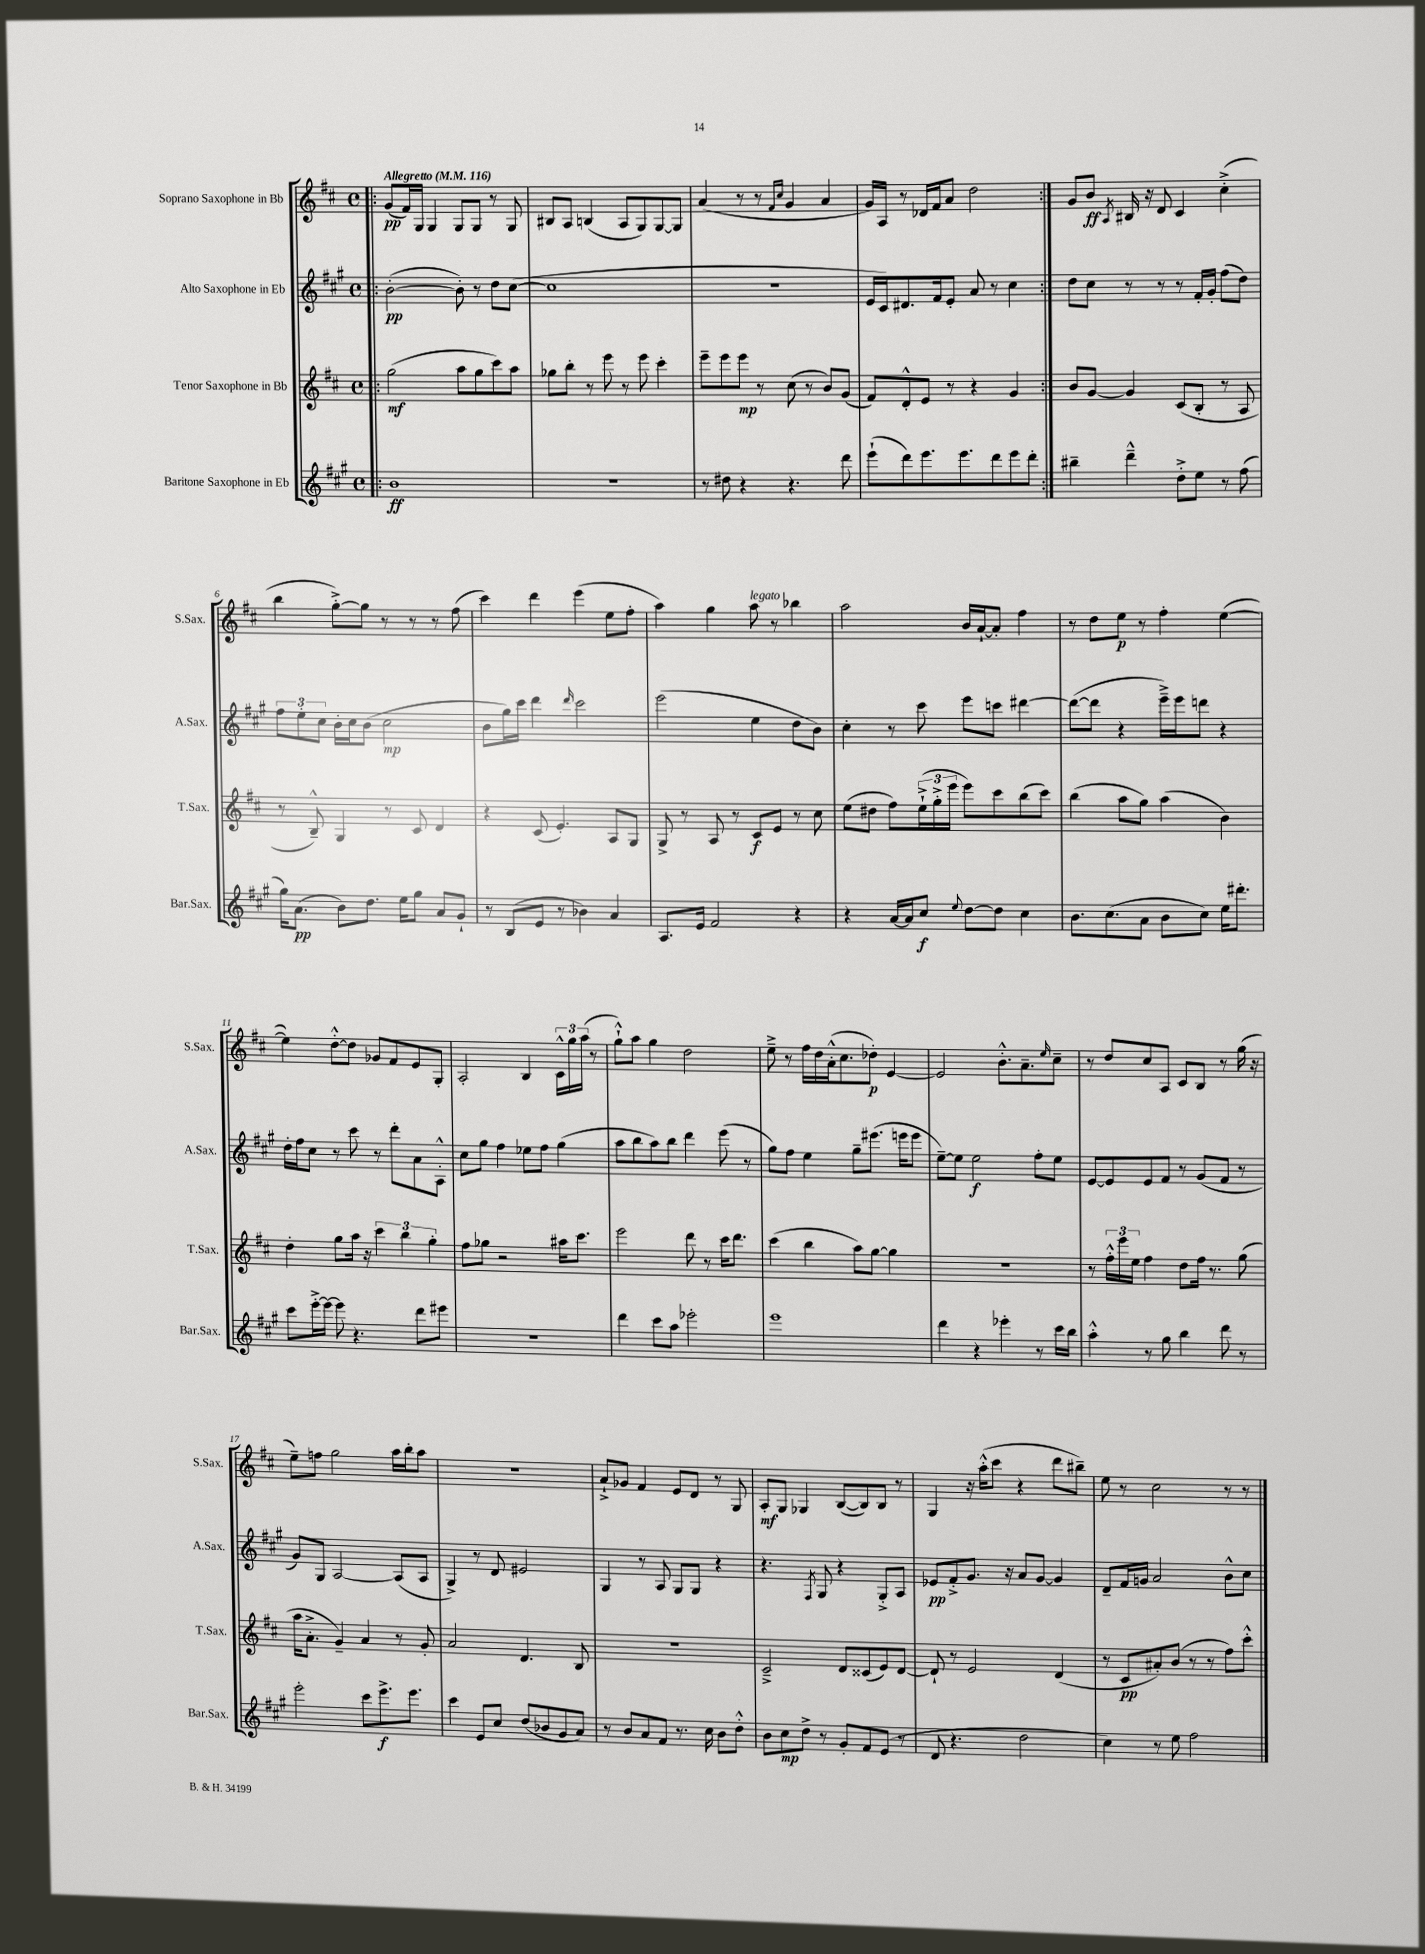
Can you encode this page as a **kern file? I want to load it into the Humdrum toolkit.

**kern	**dynam	**kern	**dynam	**kern	**dynam	**kern	**dynam
*part4	*part4	*part3	*part3	*part2	*part2	*part1	*part1
*staff4	*staff4	*staff3	*staff3	*staff2	*staff2	*staff1	*staff1
*I"Baritone Saxophone in Eb	*	*I"Tenor Saxophone in Bb	*	*I"Alto Saxophone in Eb	*	*I"Soprano Saxophone in Bb	*
*I'Bar.Sax.	*	*I'T.Sax.	*	*I'A.Sax.	*	*I'S.Sax.	*
*clefG2	*	*clefG2	*	*clefG2	*	*clefG2	*
*k[f#c#g#]	*	*k[f#c#]	*	*k[f#c#g#]	*	*k[f#c#]	*
*M4/4	*	*M4/4	*	*M4/4	*	*M4/4	*
*met(c)	*	*met(c)	*	*met(c)	*	*met(c)	*
*MM116	*	*MM116	*	*MM116	*	*MM116	*
=1!|:	=1!|:	=1!|:	=1!|:	=1!|:	=1!|:	=1!|:	=1!|:
!	!	!	!	!	!	!LO:TX:a:B:t=Allegretto	!
1b	ff	(2gg\	mf	([2b'\	pp	(8g/L	pp
.	.	.	.	.	.	16f#/L)	.
.	.	.	.	.	.	16G/JJ	.
.	.	.	.	.	.	4G/	.
.	.	8aa\L	.	8b'\])	.	8G/L	.
.	.	8gg\	.	8r	.	8G/J	.
.	.	8ccc#\)	.	8dd\L	.	8r	.
.	.	8aa\J	.	([8cc#\J	.	8G/	.
=2	=2	=2	=2	=2	=2	=2	=2
1r	.	8gg-X\L	.	1cc#]	.	8B#X/L	.
.	.	8bb'\J	.	.	.	8A/J	.
.	.	8r	.	.	.	(4Bn/	.
.	.	8eee\	.	.	.	.	.
.	.	8r	.	.	.	8A/L	.
.	.	8eee\	.	.	.	8G/)	.
.	.	4ccc#'\	.	.	.	[8G/	.
.	.	.	.	.	.	8G/J]	.
=3	=3	=3	=3	=3	=3	=3	=3
8r	.	8eee~\L	.	1r	.	(4a/	.
8dd#X\	.	8eee\	.	.	.	.	.
4r	.	8eee\J	mp	.	.	8r	.
.	.	8r	.	.	.	8r	.
.	.	.	.	.	.	16qqf#/LL	.
.	.	.	.	.	.	16qqcc#/JJ	.
4.r	.	(8cc#\	.	.	.	4g/	.
.	.	8r	.	.	.	.	.
.	.	8b/L)	.	.	.	4a/	.
8ddd\	.	(8g/J	.	.	.	.	.
=4	=4	=4	=4	=4	=4	=4	=4
(8eee`\L	.	8f#/L)	.	16e/LL	.	16g/LL)	.
.	.	.	.	16c#/J)	.	16A/JJ	.
8ddd\)	.	8d'^^/	.	8.d#X/	.	8r	.
8.eee\	.	8e/J	.	.	.	16d-X/LL	.
.	.	.	.	16f#/k	.	16f#/J	.
.	.	8r	.	8e'/J	.	8a/J	.
8.eee\	.	.	.	.	.	.	.
.	.	4r	.	8a/	.	2dd\	.
8ddd\	.	.	.	8r	.	.	.
8eee\	.	4g/	.	4cc#\	.	.	.
8ddd'\J	.	.	.	.	.	.	.
=5:|!	=5:|!	=5:|!	=5:|!	=5:|!	=5:|!	=5:|!	=5:|!
4bb#X~\	.	8b/L	.	8dd\L	.	8g/L	.
.	.	[8g/J	.	8cc#\J	.	8b/J	ff
.	.	.	.	.	.	8qA/	.
4ddd~^^\	.	4g/]	.	8r	.	16B#X/	.
.	.	.	.	.	.	16r	.
.	.	.	.	8r	.	8d/	.
8dd'^\L	.	(8c#/L	.	8r	.	4c#/	.
8ee\J	.	8B'/J	.	16f#'/LL	.	.	.
.	.	.	.	16g#'/JJ	.	.	.
8r	.	8r	.	(8ff#\L	.	(4cc#'^\	.
(8ff#\	.	8A/	.	8dd\J)	.	.	.
!!LO:LB:g=z
=6	=6	=6	=6	=6	=6	=6	=6
16gg#\KL)	.	8r	.	12ff#\L	.	4bb\	.
(8.a\J	pp	.	.	.	.	.	.
.	.	.	.	12ee'\	.	.	.
.	.	8B~^^/)	.	.	.	.	.
.	.	.	.	12cc#\J	.	.	.
8b\L)	.	4G/	.	16b'\LL	.	[8gg'^\L)	.
.	.	.	.	16cc#\J	.	.	.
8.dd\J	.	.	.	(8b\J	.	8gg\J]	.
.	.	8r	.	2cc#\	mp	8r	.
16ee\KL	.	.	.	.	.	.	.
8gg#\J	.	8c#/	.	.	.	8r	.
8a/L	.	4d/	.	.	.	8r	.
8g#`/J	.	.	.	.	.	(8ff#\	.
=7	=7	=7	=7	=7	=7	=7	=7
8r	.	4r	.	8b\L	.	4ccc#\)	.
(8B/L	.	.	.	16gg#\L)	.	.	.
.	.	.	.	16ccc#\JJ	.	.	.
8e/J	.	(8c#/	.	4ddd\	.	4ddd\	.
8r	.	4.e'/)	.	.	.	.	.
.	.	.	.	16qqddd/	.	.	.
4b-X\)	.	.	.	2ccc#\	.	(4eee\	.
4a/	.	8A/L	.	.	.	8ee\L	.
.	.	8G/J	.	.	.	8ff#'\J	.
=8	=8	=8	=8	=8	=8	=8	=8
8.A/L	.	8G^/	.	(2eee\	.	4aa\)	.
.	.	8r	.	.	.	.	.
16e/Jk	.	.	.	.	.	.	.
2f#/	.	8A/	.	.	.	4gg\	.
.	.	8r	.	.	.	.	.
!	!	!	!	!	!	!LO:TX:a:i:t=legato	!
.	.	8c#/L	f	4ee\	.	8aa\	.
.	.	8e/J	.	.	.	8r	.
4r	.	8r	.	8dd\L	.	4bb-X\	.
.	.	8cc#\	.	8b\J)	.	.	.
=9	=9	=9	=9	=9	=9	=9	=9
4r	.	(8ee\L	.	4cc#'\	.	2aa\	.
.	.	8dd#X\J	.	.	.	.	.
[16a/LL	.	8ff#\L)	.	8r	.	.	.
16a/J]	.	.	.	.	.	.	.
8cc#/J	f	(24ee`^\L	.	8ccc#\	.	.	.
.	.	24gg'^\	.	.	.	.	.
.	.	24eee\JJ	.	.	.	.	.
8qqee/	.	.	.	.	.	.	.
[8dd\L	.	8eee\L)	.	8eee\L	.	16b/LL	.
.	.	.	.	.	.	[16a`/J	.
8dd\J]	.	8ccc#\	.	8cccn\J	.	8a'/J]	.
4cc#\	.	(8bb\	.	[4ddd#X\	.	4ff#\	.
.	.	8ccc#\J)	.	.	.	.	.
=10	=10	=10	=10	=10	=10	=10	=10
8.b\L	.	(4bb\	.	(8ddd#\L_	.	8r	.
.	.	.	.	8ddd#\J]	.	8dd\L	.
(8.cc#\	.	.	.	.	.	.	.
.	.	8aa\L	.	4r	.	8ee\J	p
8a\J	.	8gg\J)	.	.	.	8r	.
8b\L	.	(4aa\	.	16eee~^\LL)	.	4ff#'\	.
.	.	.	.	16eee\J	.	.	.
8cc#\J)	.	.	.	8dddn\J	.	.	.
16ee\KL	.	4b\)	.	4r	.	([4ee\	.
8.ddd#X'\J	.	.	.	.	.	.	.
!!LO:LB:g=z
=11	=11	=11	=11	=11	=11	=11	=11
8ccc#\L	.	4dd'\	.	16dd'\LL	.	4ee\])	.
.	.	.	.	16ff#\J	.	.	.
[16eee'^\L	.	.	.	8cc#\J	.	.	.
16eee\JJ_	.	.	.	.	.	.	.
8eee\]	.	8gg\L	.	8r	.	[8dd'^^\L	.
4.r	.	16aa\Jk	.	8ccc#\	.	8dd\J]	.
.	.	16r	.	.	.	.	.
.	.	6ccc#\	.	8r	.	8g-X/L	.
.	.	.	.	8ddd'\L	.	8f#/	.
.	.	6bb\	.	.	.	.	.
8ddd\L	.	.	.	8a\	.	8e/	.
.	.	6gg'\	.	.	.	.	.
8eee#X\J	.	.	.	8A'^^\J	.	8G'/J	.
=12	=12	=12	=12	=12	=12	=12	=12
1r	.	8ff#\L	.	8cc#\L	.	2A'/	.
.	.	8gg-X\J	.	8gg#\J	.	.	.
.	.	2r	.	4ff#\	.	.	.
.	.	.	.	8ee-X\L	.	4B/	.
.	.	.	.	8ff#\J	.	.	.
.	.	16aa#X\KL	.	(4gg#\	.	24c#^^\LL	.
.	.	.	.	.	.	24gg\	.
.	.	8.ccc#\J	.	.	.	.	.
.	.	.	.	.	.	(24aa\JJ	.
.	.	.	.	.	.	8r	.
=13	=13	=13	=13	=13	=13	=13	=13
4ddd\	.	2eee\	.	8aa\L	.	8gg`^^\L)	.
.	.	.	.	8bb\	.	8aa\J	.
8ccc#\L	.	.	.	8aa\)	.	4gg\	.
8aa\J	.	.	.	8bb\J	.	.	.
2eee-X'\	.	8ddd\	.	4ddd\	.	2dd\	.
.	.	8r	.	.	.	.	.
.	.	16ccc#\KL	.	(8eee\	.	.	.
.	.	8.ddd\J	.	.	.	.	.
.	.	.	.	8r	.	.	.
=14	=14	=14	=14	=14	=14	=14	=14
1eee	.	(4ccc#\	.	8gg#\L)	.	8ee~^\	.
.	.	.	.	8ff#\J	.	8r	.
.	.	4bb\	.	4ee\	.	16ff#\LL	.
.	.	.	.	.	.	16dd\	.
.	.	.	.	.	.	(16a'^^\J	.
.	.	.	.	.	.	8.cc#\	.
.	.	8aa\L)	.	8gg#~\L	.	.	.
.	.	[8gg\J	.	(8.eee#X\J	.	8dd-X'\J)	p
.	.	4gg\]	.	.	.	[4e/	.
.	.	.	.	16eeen\KL	.	.	.
.	.	.	.	8eee\J	.	.	.
=15	=15	=15	=15	=15	=15	=15	=15
4ddd\	.	1r	.	[8ee~\L)	.	2e/]	.
.	.	.	.	8ee\J]	.	.	.
4r	.	.	.	2ee\	f	.	.
4eee-X'\	.	.	.	.	.	8.b'^^\L	.
.	.	.	.	.	.	8.a~\	.
8r	.	.	.	8ff#'\L	.	.	.
.	.	.	.	.	.	16qqee/	.
16ccc#\LL	.	.	.	8ee\J	.	8cc#~\J	.
16bb\JJ	.	.	.	.	.	.	.
=16	=16	=16	=16	=16	=16	=16	=16
4aa'^^\	.	8r	.	[8e/L	.	8r	.
.	.	24ff#'^^\LL	.	8e/]	.	8dd/L	.
.	.	24eee\	.	.	.	.	.
.	.	24ee\JJ	.	.	.	.	.
8r	.	4ff#\	.	8e/	.	8cc#/	.
8gg#\	.	.	.	8f#/J	.	8A/J	.
4bb\	.	8dd\L	.	8r	.	8c#/L	.
.	.	16ff#\Jk	.	(8g#/L	.	8B/J	.
.	.	8.r	.	.	.	.	.
8ddd\	.	.	.	8f#/J	.	8r	.
8r	.	(8gg\	.	8r	.	(16gg\	.
.	.	.	.	.	.	16r	.
!!LO:LB:g=z
=17	=17	=17	=17	=17	=17	=17	=17
2eee'\	.	16aa\KL	.	8g#/L)	.	8ee~\L)	.
.	.	8.a'^\J	.	.	.	.	.
.	.	.	.	8G#/J	.	8ffn\J	.
.	.	4g~/)	.	[2A/	.	2gg\	.
8ccc#\L	.	4a/	.	.	.	.	.
8.eee^\	f	.	.	.	.	.	.
.	.	8r	.	(8A/L]	.	16aa\LL	.
8.eee\J	.	.	.	.	.	16bb'\J	.
.	.	8g'/	.	8A/J	.	8aa\J	.
=18	=18	=18	=18	=18	=18	=18	=18
4ccc#\	.	2a/	.	4G#^/)	.	1r	.
8e/L	.	.	.	8r	.	.	.
8cc#/J	.	.	.	8d/	.	.	.
(8dd/L	.	4.d/	.	2e#X/	.	.	.
8b-X/	.	.	.	.	.	.	.
8g#/	.	.	.	.	.	.	.
8a/J)	.	8B/	.	.	.	.	.
=19	=19	=19	=19	=19	=19	=19	=19
8r	.	1r	.	4G#/	.	8a`^/L	.
8b/L	.	.	.	.	.	8g-X/J	.
8a/	.	.	.	8r	.	4f#/	.
8f#/J	.	.	.	8A/	.	.	.
8.r	.	.	.	8G#/L	.	8e/L	.
.	.	.	.	8G#/J	.	8d/J	.
16cc#\	.	.	.	.	.	.	.
8b\L	.	.	.	4r	.	8r	.
8dd'^^\J	.	.	.	.	.	8G/	.
=20	=20	=20	=20	=20	=20	=20	=20
8b\L	.	2c#~^/	.	4.r	.	8A'/L	mf
8cc#\	mp	.	.	.	.	8G/J	.
8dd^\J	.	.	.	.	.	4G-X/	.
.	.	.	.	8qF#/	.	.	.
8r	.	.	.	8G#/	.	.	.
8g#'/L	.	8d/L	.	4r	.	([8B/L	.
8f#/	.	(8c##X/	.	.	.	8B/])	.
(8e/J	.	8e/)	.	8G#'^/L	.	8B/J	.
8r	.	[8d/J	.	8A/J	.	8r	.
=21	=21	=21	=21	=21	=21	=21	=21
8d/	.	8d`/]	.	8e-X/L	pp	4G/	.
4.r	.	8r	.	8f#'^/	.	.	.
.	.	2e/	.	8.g#/J	.	16r	.
.	.	.	.	.	.	(16aa'^^\KL	.
.	.	.	.	.	.	8ccc#\J	.
.	.	.	.	16r	.	.	.
2dd\	.	.	.	8a/L	.	4r	.
.	.	.	.	[8g#/J	.	.	.
.	.	(4d/	.	4g#/]	.	8ddd\L	.
.	.	.	.	.	.	8bb#X~\J)	.
=22	=22	=22	=22	=22	=22	=22	=22
4cc#\)	.	8r	.	8d~/L	.	8ee\	.
.	.	8c#/L	pp	16f#/L	.	8r	.
.	.	.	.	16gn/JJ	.	.	.
8r	.	8a#X'/)	.	2a/	.	2cc#\	.
8ee\	.	(8b/J	.	.	.	.	.
2ff#\	.	8r	.	.	.	.	.
.	.	8r	.	.	.	.	.
.	.	8ff#\L)	.	8b^^\L	.	8r	.
.	.	8ccc#'^^\J	.	8cc#\J	.	8r	.
==	==	==	==	==	==	==	==
*-	*-	*-	*-	*-	*-	*-	*-
